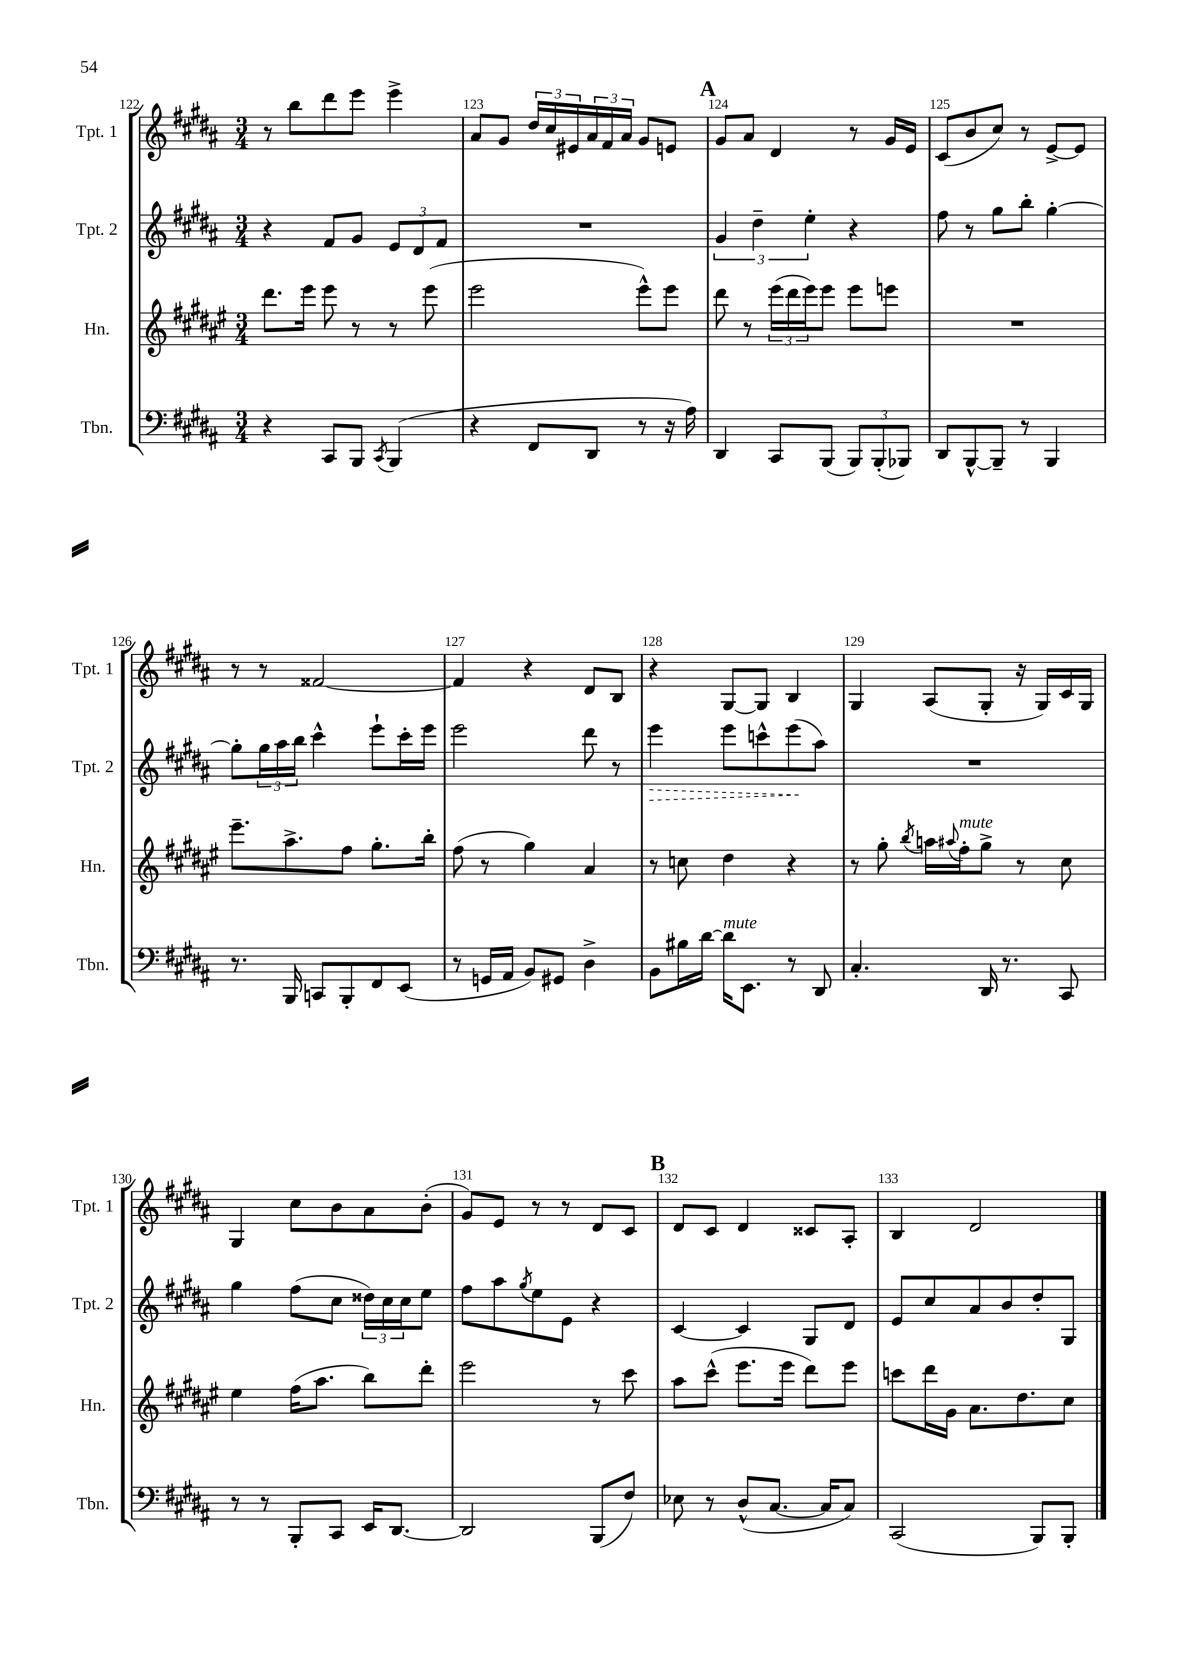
<<
\new StaffGroup <<
\new Staff = "s0" \with { instrumentName = "Tpt. 1" shortInstrumentName = "Tpt. 1" } {
    \clef treble \key b \major \numericTimeSignature \time 3/4
    r8 b''8 dis'''8 e'''8 e'''4-> |
    ais'8 gis'8 \tuplet 3/2 { dis''16 cis''16 eis'16 } \tuplet 3/2 { ais'16 fis'16 ais'16 } gis'8 e'8 |
    \mark \markup { \bold "A" } gis'8 ais'8 dis'4 r8 gis'16 e'16 |
    cis'8( b'8 cis''8) r8 e'8~-> e'8 |
    r8 r8 fisis'2~ |
    fisis'4 r4 dis'8 b8 |
    r4 gis8~ gis8 b4 |
    gis4 ais8( gis8-. r16 gis16) cis'16 gis16 |
    gis4 cis''8 b'8 ais'8 b'8-.( |
    gis'8) e'8 r8 r8 dis'8 cis'8 |
    \mark \markup { \bold "B" } dis'8 cis'8 dis'4 cisis'8 ais8-. |
    b4 dis'2 \bar "|." |
}
\new Staff = "s1" \with { instrumentName = "Tpt. 2" shortInstrumentName = "Tpt. 2" } {
    \clef treble \key b \major \numericTimeSignature \time 3/4
    r4 fis'8 gis'8 \tuplet 3/2 { e'8 dis'8 fis'8 } |
    R2. |
    \mark \markup { \bold "A" } \tuplet 3/2 { gis'4 dis''4-- e''4-. } r4 |
    fis''8 r8 gis''8 b''8-. gis''4~-. |
    gis''8-. \tuplet 3/2 { gis''16 ais''16 b''16 } cis'''4-^ e'''8-! cis'''16-. e'''16 |
    e'''2 dis'''8 r8 |
    \once \override Hairpin.style = #'dashed-line e'''4\> e'''8 c'''8-^ e'''8\!( ais''8) |
    R2. |
    gis''4 fis''8( cis''8 \tuplet 3/2 { disis''16) cis''16 cis''16 } e''8 |
    fis''8 ais''8 \acciaccatura { gis''8 } e''8 e'8 r4 |
    \mark \markup { \bold "B" } cis'4~ cis'4 gis8 dis'8 |
    e'8 cis''8 ais'8 b'8 dis''8-. gis8 \bar "|." |
}
\new Staff = "s2" \with { instrumentName = "Hn." shortInstrumentName = "Hn." } {
    \clef treble \key fis \major \numericTimeSignature \time 3/4
    dis'''8. eis'''16 eis'''8 r8 r8 eis'''8( |
    eis'''2 eis'''8-^) eis'''8 |
    \mark \markup { \bold "A" } dis'''8 r8 \tuplet 3/2 { eis'''16( dis'''16 eis'''16) } eis'''8 eis'''8 e'''8 |
    R2. |
    eis'''8.-- ais''8.-> fis''8 gis''8.-. b''16-. |
    fis''8( r8 gis''4) ais'4 |
    r8 c''8 dis''4 r4 |
    r8 gis''8-. \acciaccatura { b''8 } a''16 \appoggiatura { ais''8 } fis''16-.^\markup { \italic "mute" } gis''8-> r8 cis''8 |
    eis''4 fis''16( ais''8. b''8) dis'''8-. |
    eis'''2 r8 cis'''8 |
    \mark \markup { \bold "B" } ais''8 cis'''8-^( eis'''8. eis'''16 dis'''8) eis'''8 |
    c'''8 dis'''16 gis'16 ais'8. dis''8. cis''8 \bar "|." |
}
\new Staff = "s3" \with { instrumentName = "Tbn." shortInstrumentName = "Tbn." } {
    \clef bass \key b \major \numericTimeSignature \time 3/4
    r4 cis,8 b,,8 \acciaccatura { cis,8 } b,,4( |
    r4 fis,8 dis,8 r8 r16 ais16) |
    \mark \markup { \bold "A" } dis,4 cis,8 b,,8( \tuplet 3/2 { b,,8) b,,8-.( bes,,8) } |
    dis,8 b,,8~-^ b,,8-- r8 b,,4 |
    r8. b,,16 c,8 b,,8-. fis,8 e,8( |
    r8 g,16 ais,16 b,8) gis,8 dis4-> |
    b,8 bis16 dis'16~ dis'16^\markup { \italic "mute" } e,8. r8 dis,8 |
    cis4.-. dis,16 r8. cis,8 |
    r8 r8 b,,8-. cis,8 e,16 dis,8.~ |
    dis,2 b,,8( fis8) |
    \mark \markup { \bold "B" } ees8 r8 dis8-^( cis8.~ cis16 cis8) |
    cis,2( b,,8) b,,8-. \bar "|." |
}
>>
>>
\layout { \context { \Score currentBarNumber = #122 \override BarNumber.break-visibility = ##(#f #t #t) barNumberVisibility = #all-bar-numbers-visible } }
